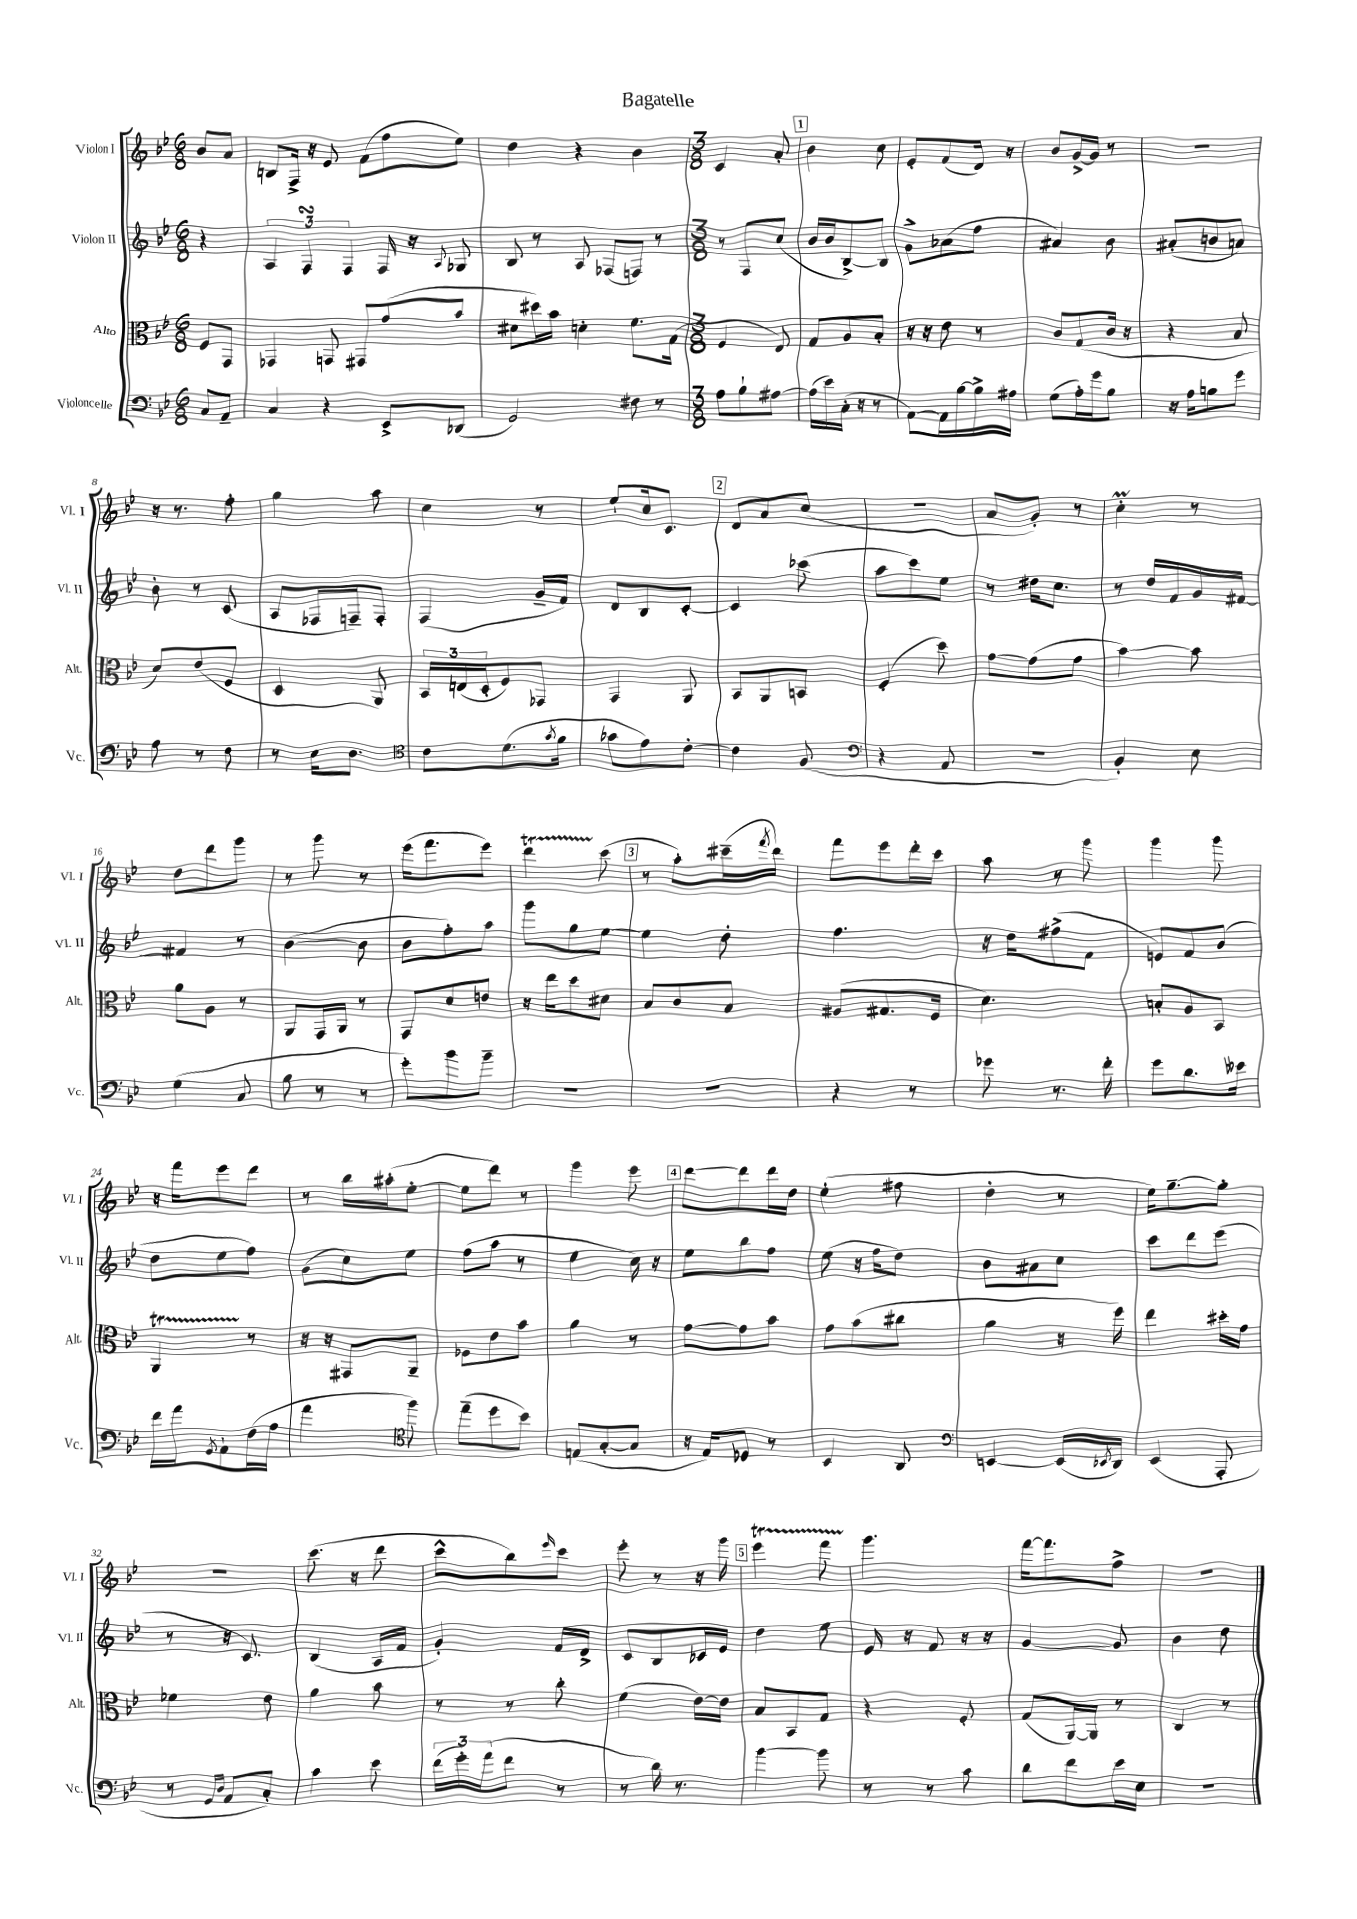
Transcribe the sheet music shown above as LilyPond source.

\header { title = "Bagatelle" }
<<
\new StaffGroup <<
\new Staff = "s0" \with { instrumentName = "Violon I" shortInstrumentName = "Vl. I" } {
    \clef treble \key bes \major \numericTimeSignature \time 6/8 \partial 4
    bes'8 a'8 |
    b8 f16-> r16 ees'8 f'8( f''8 ees''8) |
    d''4 r4 bes'4 |
    \numericTimeSignature \time 3/8 c'4 a'8-. |
    \mark \markup { \box "1" } bes'4 c''8 |
    ees'8-. f'8( d'16) r16 |
    bes'8 g'16~-> g'16 r8 |
    R4. |
    r16 r8. f''8-. |
    g''4 a''8 |
    c''4 r8 |
    ees''8-! c''16 c'8. |
    \mark \markup { \box "2" } d'8 a'8 c''8( |
    R4. |
    a'8 g'8-.) r8 |
    c''4-.\prall r8 |
    d''8 d'''8 g'''8 |
    r8 g'''8 r8 |
    ees'''16( f'''8. ees'''8) |
    d'''4\startTrillSpan c'''8\stopTrillSpan( |
    \mark \markup { \box "3" } r8 a''8-.) cis'''16--( \acciaccatura { f'''8 } d'''16) |
    f'''8 ees'''8 d'''16-. c'''16 |
    a''8 r8 g'''8 |
    g'''4 g'''8 |
    r16 f'''16 ees'''8 d'''8 |
    r8 bes''16 ais''16-.( ees''8~-. |
    ees''8 d'''8) r8 |
    g'''4 ees'''8 |
    \mark \markup { \box "4" } d'''8~ d'''8 d'''16 d''16 |
    ees''4-.( fis''8 |
    d''4-. r8 |
    ees''16) g''8.~-- g''8-. |
    r4. |
    c'''8.( r16 d'''8 |
    c'''8-^ bes''8) \grace { ees'''16 } c'''8 |
    ees'''8-. r8 r16 g'''16 |
    \mark \markup { \box "5" } ees'''4\startTrillSpan f'''8 |
    g'''4.\stopTrillSpan |
    f'''16~ f'''8. f''8-> |
    R4. \bar "|." |
}
\new Staff = "s1" \with { instrumentName = "Violon II" shortInstrumentName = "Vl. II" } {
    \clef treble \key bes \major \numericTimeSignature \time 6/8 \partial 4
    r4 |
    \tuplet 3/2 { a4 f4\turn f4 } f16 r16 \appoggiatura { a8 } ges8 |
    bes8 r8 a8 fes8( f8) r8 |
    \numericTimeSignature \time 3/8 r8 f8 c''8( |
    \mark \markup { \box "1" } bes'16 bes'16 bes8~->) bes8 |
    g'8-> aes'8( f''8 |
    ais'4) bes'8 |
    ais'8-.( b'8 a'8) |
    bes'8-. r8 c'8( |
    a8 fes16 f16--) f8-. |
    f4( g'16-- f'16) |
    d'8 bes8 c'8~-. |
    \mark \markup { \box "2" } c'4 ces'''8( |
    a''8 c'''8) ees''8 |
    r8 dis''16 c''8. |
    r8 d''16 f'16 g'16 fis'16~ |
    fis'4 r8 |
    bes'4~( bes'8 |
    bes'8 f''8-.) a''8 |
    g'''8 g''8 ees''8~ |
    \mark \markup { \box "3" } ees''4 d''8-. |
    f''4. |
    r16 d''16 fis''8->( f'8 |
    e'8) f'8 bes'8( |
    d''8 ees''8 f''8) |
    g'8( c''8) ees''8 |
    f''8( a''8 r8 |
    ees''4 c''16) r16 |
    \mark \markup { \box "4" } ees''8 bes''8 f''8 |
    ees''8( r16 f''16 d''8) |
    bes'8 ais'8 c''8 |
    c'''8 d'''8 ees'''8( |
    r8 r16 c'8.) |
    bes4( a16 f'16 |
    g'4-.) f'16 d'16-> |
    c'8 bes8 ces'16 ees'16 |
    \mark \markup { \box "5" } d''4 ees''8 |
    ees'16 r16 f'8 r16 r16 |
    g'4~ g'8 |
    bes'4 d''8 \bar "|." |
}
\new Staff = "s2" \with { instrumentName = "Alto" shortInstrumentName = "Alt." } {
    \clef alto \key bes \major \numericTimeSignature \time 6/8 \partial 4
    f8 g,8 |
    ges,4 g,8 gis,8 g'8( bes'8 |
    dis'8 dis''16) bes'16 d'4-. f'8. g16( |
    \numericTimeSignature \time 3/8 f4 ees8) |
    \mark \markup { \box "1" } g8 a8 bes8-. |
    r16 r16 ees'8 r8 |
    c'8 g8( c'16 r16 |
    r4 bes8 |
    d'8) ees'8( f8 |
    d4 a,8) |
    \tuplet 3/2 { bes,16 e16( d16-. } f8) ges,8 |
    g,4 a,8 |
    \mark \markup { \box "2" } bes,8 a,8 b,8 |
    f4-.( d''8) |
    g'8~ g'8( g'8 |
    bes'4~) bes'8 |
    a'8 a8 r8 |
    a,8 g,16 a,16 r8 |
    g,8 d'8 e'8 |
    r16 ees''16 d''8 dis'8 |
    \mark \markup { \box "3" } bes8 c'8 bes8 |
    ais8( gis8. f16 |
    d'4.) |
    b8-. a8 bes,8 |
    a,4\startTrillSpan r8\stopTrillSpan |
    r16 r16 gis,8 a,8-- |
    fes8 ees'8 bes'8 |
    a'4 r8 |
    \mark \markup { \box "4" } g'8~ g'8 bes'8 |
    g'8 bes'8( cis''8 |
    a'4 r16 f''16) |
    ees''4 dis''16-. g'16 |
    fes'4 ees'8 |
    a'4 bes'8 |
    r8 r8 c''8-. |
    f'4( ees'16~) ees'16 |
    \mark \markup { \box "5" } bes8 bes,8 g8 |
    r4 f8-. |
    g8( a,16~) a,16 r8 |
    c4 r8 \bar "|." |
}
\new Staff = "s3" \with { instrumentName = "Violoncelle" shortInstrumentName = "Vc." } {
    \clef bass \key bes \major \numericTimeSignature \time 6/8 \partial 4
    c8 a,8-- |
    c4 r4 ees,8-> des,8( |
    g,2) fis8 r8 |
    \numericTimeSignature \time 3/8 a8 bes8-! ais8~ |
    \mark \markup { \box "1" } ais16( ees'16) c16-.( r16 r8 |
    a,8~) a,16 bes16~ bes16-> ais16 |
    g8( a16-.) g'16 bes8 |
    r16 a16 b8 g'8 |
    a8 r8 f8 |
    r8 ees16 d8. |
    \clef tenor c'8 d'8.( \acciaccatura { g'8 } f'16 |
    ges'8 ees'8) c'8~-. |
    \mark \markup { \box "2" } c'4 f8( |
    \clef bass r4 a,8 |
    R4. |
    bes,4-.) ees8 |
    g4( c8 |
    bes8 r8 r8 |
    g'8-.) bes'8 bes'8-- |
    R4. |
    \mark \markup { \box "3" } R4. |
    r4 r8 |
    ges'8 r8. f'16-. |
    g'8 d'8. eeses'16 |
    f'16 a'16 \acciaccatura { g,8 } a,8-! f16( a16 |
    a'4 \clef tenor f''8) |
    ees''8--( d''8 bes'8) |
    e8( g8~-. g8 |
    \mark \markup { \box "4" } r16 ees16) des8 r8 |
    bes,4 a,8 |
    \clef bass e,4~ e,16( \acciaccatura { ees,8 } d,16) |
    ees,4( a,,8-. |
    r8 \grace { g,16 d16 } a,8 c8-.) |
    c'4 ees'8 |
    \tuplet 3/2 { f'16( g'16-.) a'16( } f'8 r8 |
    r8 d'16) r8. |
    \mark \markup { \box "5" } bes'4~ bes'8 |
    r8 r8 c'8 |
    d'8 f'8 ees'16 ees16 |
    R4. \bar "|." |
}
>>
>>
